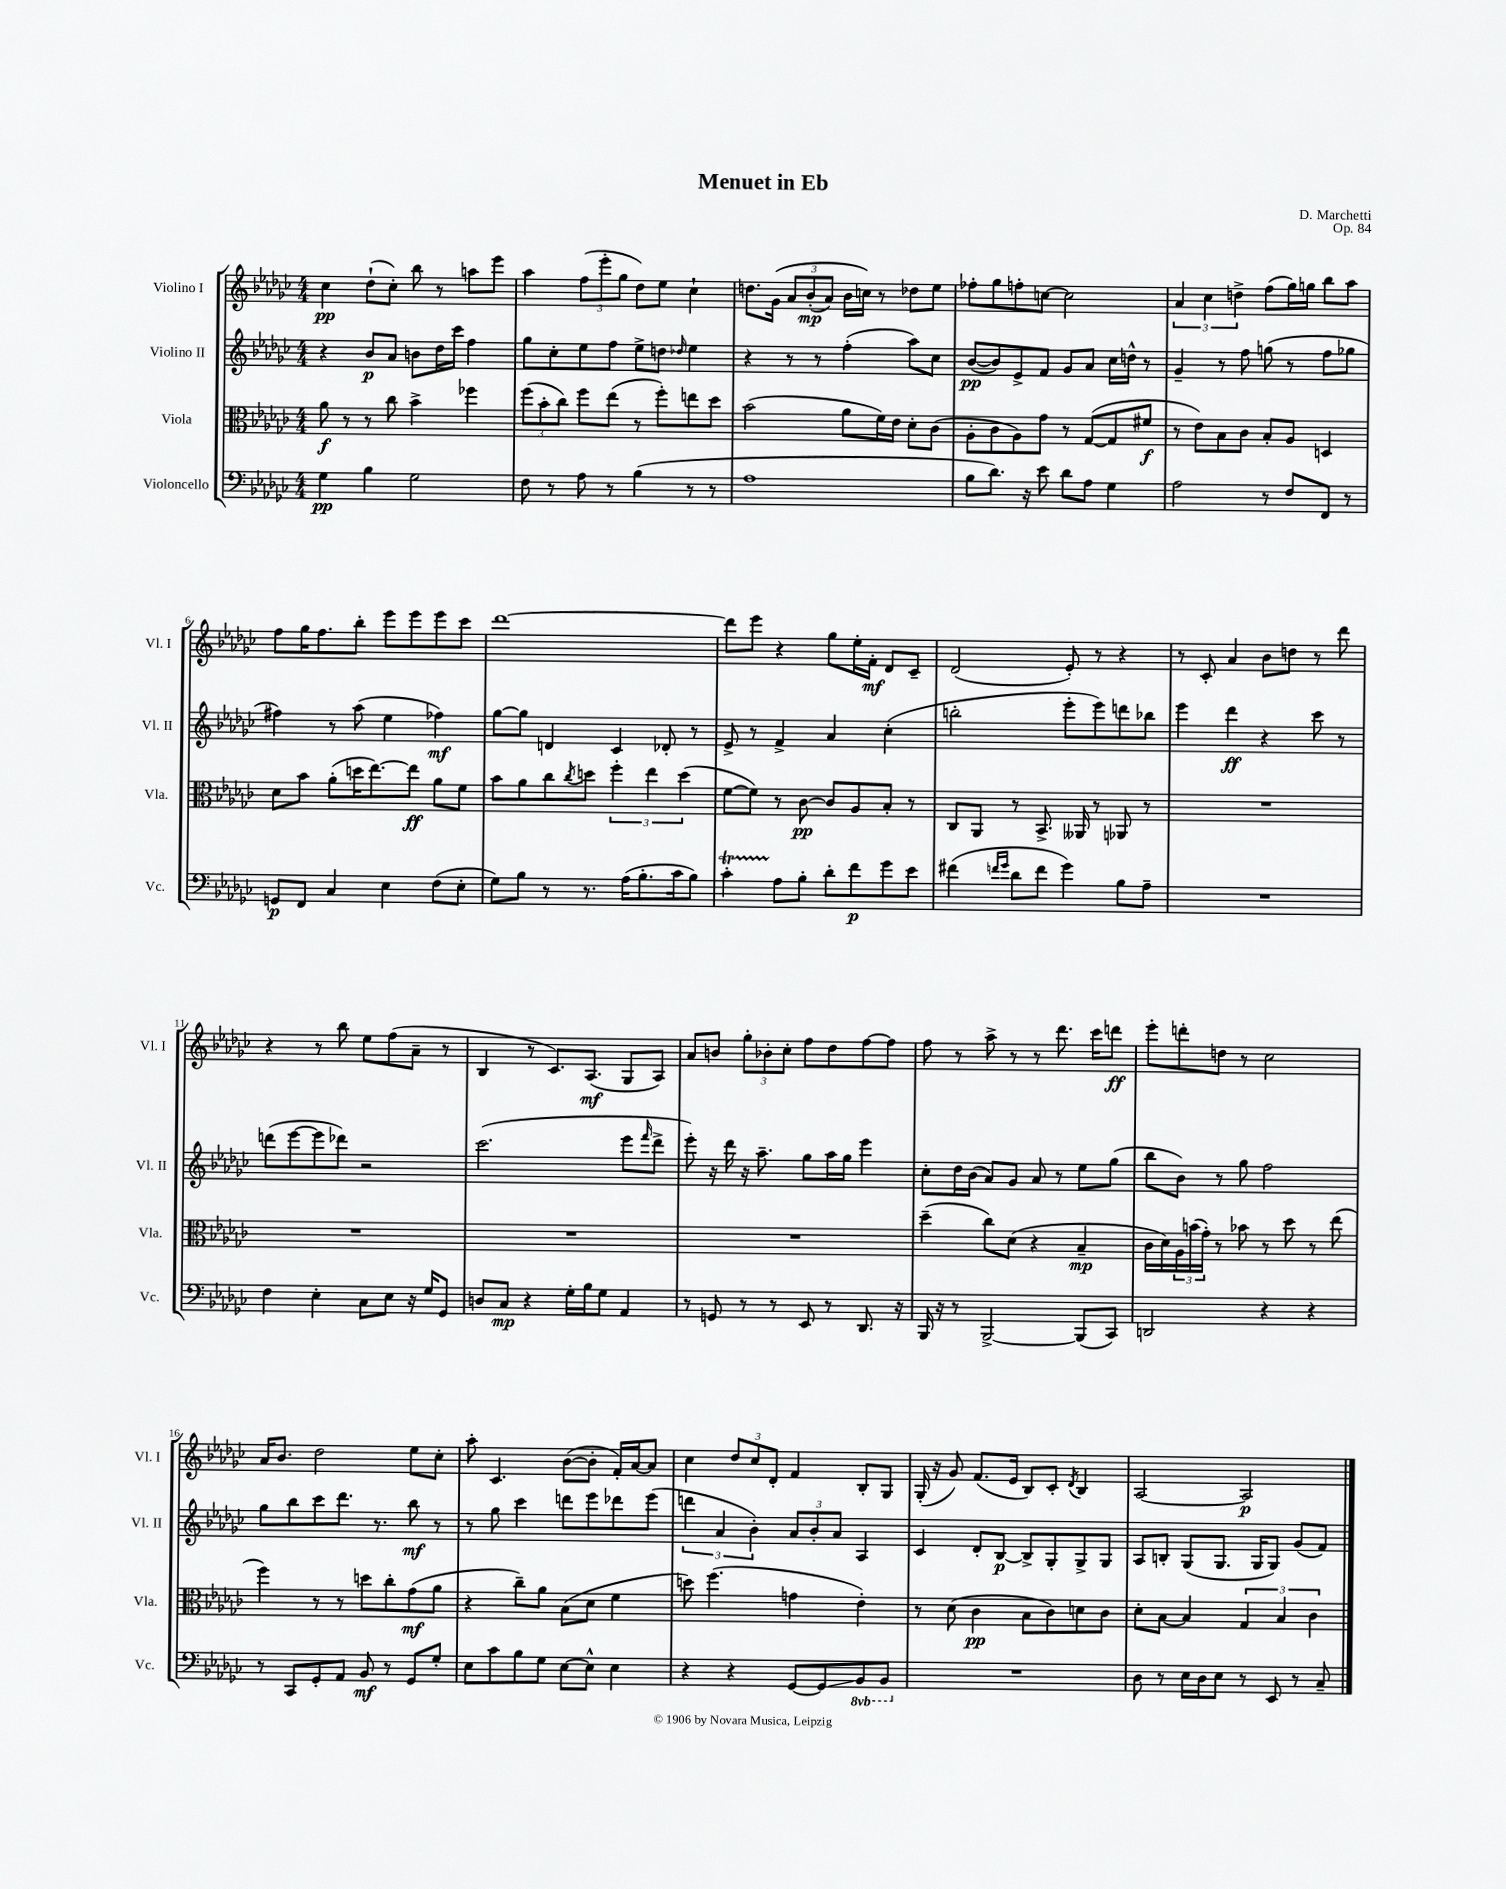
\header { title = "Menuet in Eb" composer = "D. Marchetti" opus = "Op. 84" }
<<
\new StaffGroup <<
\new Staff = "s0" \with { instrumentName = "Violino I" shortInstrumentName = "Vl. I" } {
    \clef treble \key ges \major \numericTimeSignature \time 4/4
    ces''4\pp des''8-!( ces''8-.) bes''8 r8 a''8 ees'''8 |
    aes''4 \tuplet 3/2 { f''8( ees'''8-. ges''8 } des''8) ees''8 ces''4-! |
    d''8. ges'16\( \tuplet 3/2 { aes'8 bes'8-.\mp( aes'8) } bes'16 c''16\) r8 des''8 ees''8 |
    fes''8-. ges''8 f''8-. c''8~ c''2 |
    \tuplet 3/2 { aes'4 ces''4 d''4-> } f''8( ges''16) g''16 bes''8 aes''8 |
    f''8 ges''16 f''8. bes''8-. ees'''8 ees'''8 ees'''8 ces'''8 |
    des'''1~ |
    des'''8 ees'''8 r4 ges''8 ees''16-. f'16-.\mf des'8 ces'8-- |
    des'2( ees'8-.) r8 r4 |
    r8 ces'8-. aes'4 bes'8 d''8 r8 des'''8 |
    r4 r8 bes''8 ees''8 f''8( aes'8-- r8 |
    bes4 r8 ces'8.) aes8.\mf( ges8 aes8) |
    aes'8 b'8 \tuplet 3/2 { ges''8-. bes'8-. ces''8-. } f''8 des''8 f''8~ f''8 |
    f''8 r8 aes''8-> r8 r8 des'''8. ces'''16 d'''8\ff |
    ees'''8-. d'''8-. d''8 r8 ces''2 |
    aes'16 bes'8. des''2 ees''8 ces''8-. |
    aes''8-. ces'4. bes'8~( bes'8-. f'16-.) aes'16~ aes'8 |
    ces''4 \tuplet 3/2 { des''8 ces''8 des'8-. } f'4 bes8-. ges8 |
    ges16-.( r16 ges'8) f'8.( ees'16 bes8) ces'8-. \acciaccatura { des'8 } bes4 |
    aes2~ aes2\p \bar "|." |
}
\new Staff = "s1" \with { instrumentName = "Violino II" shortInstrumentName = "Vl. II" } {
    \clef treble \key ges \major \numericTimeSignature \time 4/4
    r4 bes'8\p aes'8 b'8 des''16 ces'''16 f''4 |
    ges''8 ces''8-. ees''8 f''8 ees''8-> d''8 \grace { des''16 } ees''4 |
    r4 r8 r8 f''4-.( aes''8) ces''8 |
    bes'8~\pp( bes'8) ees'8-> f'8 ges'8 aes'8 ces''16 d''16-^ r8 |
    ges'4-- r8 f''8 g''8( r8 f''8 ges''8 |
    fis''4) r8 aes''8( ees''4 fes''4\mf) |
    ges''8~ ges''8 d'4 ces'4 des'8-. r8 |
    ees'8-> r8 f'4-> aes'4 ces''4-.( |
    b''2-. ees'''8-. ees'''8) d'''8 bes''8 |
    ees'''4 des'''4\ff r4 ces'''8 r8 |
    d'''8( ees'''8~ ees'''8 des'''8) r2 |
    ces'''2.( ees'''8 \grace { f'''16 } des'''8-> |
    ees'''8-.) r16 des'''16 r16 aes''8.-- ges''8 aes''16 ges''16 ees'''4 |
    ces''8-. des''16 bes'16( aes'8) ges'8 aes'8 r8 ees''8 ges''8( |
    bes''8 bes'8) r8 ges''8 f''2 |
    ges''8 bes''8 ces'''8 des'''8. r8. bes''8\mf r8 |
    r8 ges''8 ces'''4 d'''8 ees'''8 des'''8 ees'''8( |
    \tuplet 3/2 { d'''4 aes'4 bes'4-.) } \tuplet 3/2 { aes'8 bes'8-. aes'8 } aes4 |
    ces'4 des'8-. bes8~\p bes8-> ges8-. ges8-> ges8 |
    aes8 b8-. ges8( ges8. ges16 ges8) ges'8( f'8) \bar "|." |
}
\new Staff = "s2" \with { instrumentName = "Viola" shortInstrumentName = "Vla." } {
    \clef alto \key ges \major \numericTimeSignature \time 4/4
    aes'8\f r8 r8 ces''8 bes'4-> fes''4 |
    \tuplet 3/2 { f''8( bes'8-. ces''8) } f''8 ees''8( r8 f''8-.) e''8 des''8 |
    bes'2( aes'8 f'16) ees'16 des'8-. ces'8( |
    aes8-. ces'8 aes8) ges'8 r8 ges8~( ges8 fis'8\f |
    r8 ees'8) bes8 ces'8 bes8-. aes8 d4 |
    des'8 bes'8 aes'8-.( d''16 ees''8.~) ees''8\ff aes'8 f'8 |
    bes'8 aes'8 ces''8 \acciaccatura { ces''8 } d''8 \tuplet 3/2 { f''4-. ees''4 d''4( } |
    f'8~ f'8) r8 ces'8~\pp ces'8 aes8 bes8-. r8 |
    ces8 aes,8 r8 bes,8.-> aeses,16 r8 aes,8 r8 |
    R1 |
    R1 |
    R1 |
    R1 |
    des''4--( ces''8) des'8( r4 bes4--\mp |
    ces'16 des'16) \tuplet 3/2 { aes16 b'16( ges'16-.) } r8 bes'8 r8 des''8 r8 ees''8( |
    f''4) r8 r8 d''8 ces''8-. ges'8\mf( aes'8 |
    r4 ces''8--) aes'8 bes8( des'8 f'4 |
    d''8) f''4.( g'4 ees'4-.) |
    r8 des'8( ces'4\pp bes8 ces'8) d'8 ces'8 |
    des'8-. bes8~ bes4 \tuplet 3/2 { ges4 bes4 ces'4 } \bar "|." |
}
\new Staff = "s3" \with { instrumentName = "Violoncello" shortInstrumentName = "Vc." } {
    \clef bass \key ges \major \numericTimeSignature \time 4/4 \set Staff.ottavationMarkups = #ottavation-simple-ordinals
    ges4\pp bes4 ges2 |
    f8 r8 aes8 r8 bes4( r8 r8 |
    aes1 |
    bes8 des'8.) r16 ees'8 des'8 aes8 ges4 |
    aes2 r8 f8 f,8 r8 |
    g,8\p f,8 ces4 ees4 f8( ees8-. |
    ges8) bes8 r8 r8. aes16( bes8.-. ces'16 bes8) |
    ces'4-.\startTrillSpan aes8\stopTrillSpan bes8-. des'8-. f'8\p ges'8 ees'8 |
    fis'4( \grace { f'16 ges'16 } des'8 f'8 ges'4) bes8 aes8-- |
    R1 |
    f4 ees4-. ces8 ees8 r16 ges16 ges,8 |
    d8 ces8\mp r4 ges16-. bes16 ges8 aes,4 |
    r8 g,8 r8 r8 ees,8 r8 des,8. r16 |
    bes,,16 r16 r8 bes,,2~-> bes,,8( ces,8) |
    d,2 r4 r4 |
    r8 ces,8 ges,8-. aes,8 bes,8\mf r8 ges,8 ges8-. |
    ees8 ces'8 bes8 ges8 ees8~ ees8-^ ees4 |
    r4 r4 ges,8~ ges,8\glissando \ottava #-1 bes,,8 bes,,8 \ottava #0 |
    R1 |
    des8 r8 ees16 des16 ees8 r8 ees,8 r8 ces8-- \bar "|." |
}
>>
>>
